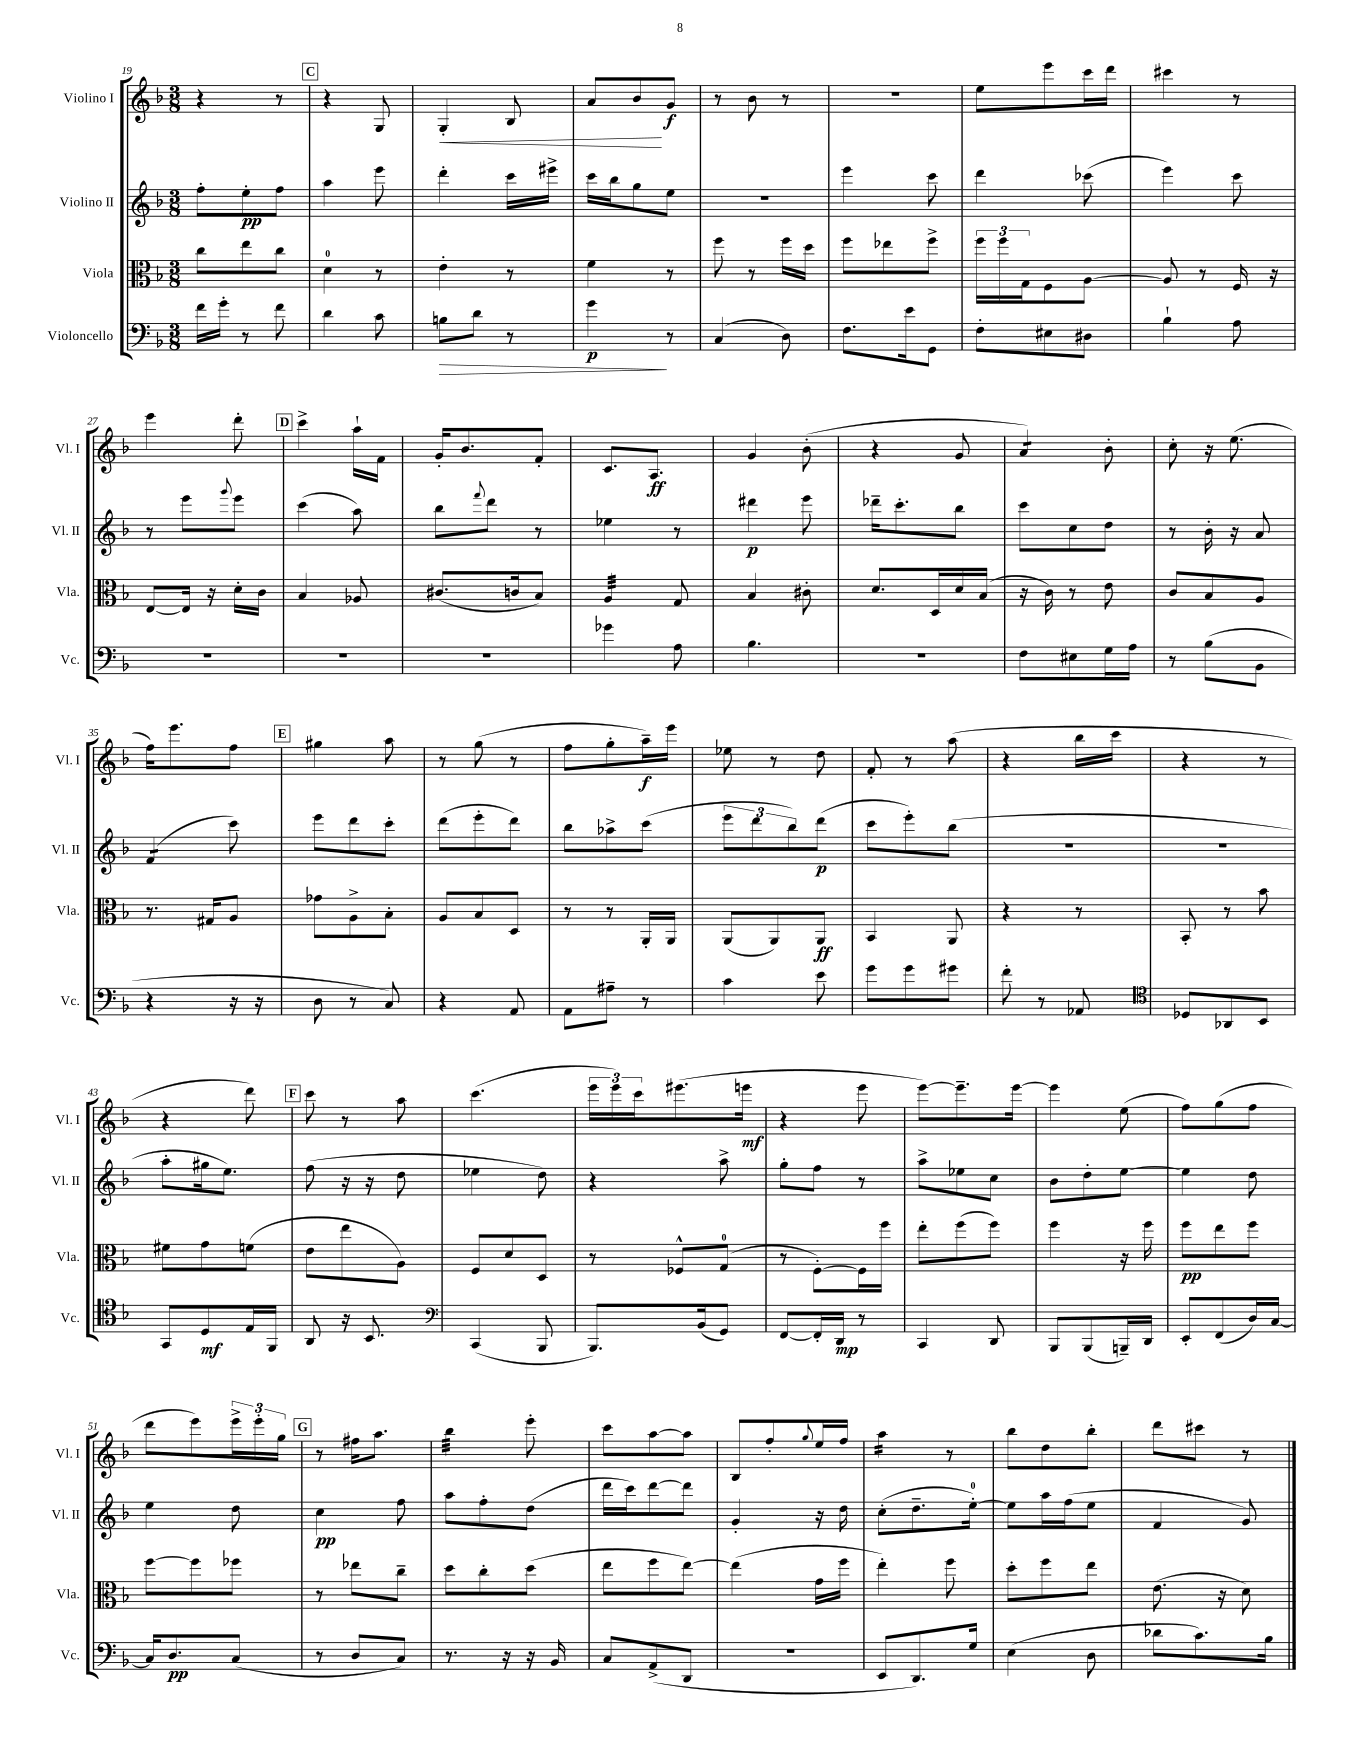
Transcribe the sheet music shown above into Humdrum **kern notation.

**kern	**kern	**kern	**kern
*staff4	*staff3	*staff2	*staff1
*clefF4	*clefC3	*clefG2	*clefG2
*k[b-]	*k[b-]	*k[b-]	*k[b-]
*M3/8	*M3/8	*M3/8	*M3/8
16f	8cc	8ff'	4r
16g'	.	.	.
8r	8ee	8ee'	.
8f	8cc	8ff	8r
=	=	=	=
4d	4d	4aa	4r
8c	8r	8eee	8G
=	=	=	=
8B	4e'	4ddd'	4G'
8d	.	.	.
8r	8r	16ccc	8B-
.	.	16eee#^	.
=	=	=	=
4g	4f	16ccc	8a
.	.	16bb-	.
.	.	8gg	8b-
8r	8r	8ee	8g
=	=	=	=
(4C	8ff	4.r	8r
.	8r	.	8b-
8D)	16ff	.	8r
.	16dd	.	.
=	=	=	=
8.F	8ff	4eee	4.r
.	8ee-	.	.
16e	.	.	.
8GG	8ff^	8ccc	.
=	=	=	=
8F'	24ff	4ddd	8ee
.	24ff	.	.
.	24G	.	.
8E#	8F	.	8eee
8D#	[8A	(8ccc-	16ccc
.	.	.	16ddd
=	=	=	=
4B-`	8A]	4eee)	4ccc#
.	8r	.	.
8A	16F	8ccc	8r
.	16r	.	.
=	=	=	=
4.r	[8E	8r	4eee
.	16E]	8eee	.
.	16r	.	.
.	.	8qqggg	.
.	16d'	8eee	8ddd'
.	16c	.	.
=	=	=	=
4.r	4B-	(4ccc	4ccc^
.	8A-	8aa)	16aa`
.	.	.	16f
=	=	=	=
4.r	(8.c#	8bb-	16g'
.	.	.	8.b-
.	.	8qqfff	.
.	.	8ddd	.
.	16c	.	.
.	8B-)	8r	8f'
=	=	=	=
4g-	4A	4ee-	8.c
.	.	.	8.A
8A	8G	8r	.
=	=	=	=
4.B-	4B-	4ddd#	4g
.	8c#'	8eee	(8b-'
=	=	=	=
4.r	8.d	16ddd-~	4r
.	.	8.ccc'	.
.	16D	.	.
.	16d	8bb-	8g
.	(16B-	.	.
=	=	=	=
8F	16r	8ccc	4a)
.	16c)	.	.
8E#	8r	8cc	.
16G	8e	8dd	8b-'
16A	.	.	.
=	=	=	=
8r	8c	8r	8cc'
(8B-	8B-	16b-'	16r
.	.	16r	(8.ee
8BB-	8A	8a	.
=	=	=	=
4r	8.r	(4f	16ff)
.	.	.	8.eee
.	16G#	.	.
16r	8A	8ccc)	8ff
16r	.	.	.
=	=	=	=
8D	8g-	8eee	4gg#
8r	8A^	8ddd	.
8C)	8B-'	8ccc'	8aa
=	=	=	=
4r	8A	(8ddd	8r
.	8B-	8eee'	(8gg
8AA	8D	8ddd)	8r
=	=	=	=
8AA	8r	8bb-	8ff
8A#~	8r	8aa-^	8gg'
8r	16AA'	(8ccc	16aa~)
.	16AA	.	16eee
=	=	=	=
4c	(8AA	12eee	8ee-
.	.	12ddd	.
.	8AA)	.	8r
.	.	12bb-)	.
8e	8AA	(8ddd	8dd
=	=	=	=
8g	4BB-	8ccc	8f'
8g	.	8eee')	8r
8g#	8AA	(8bb-	(8aa
=	=	=	=
8f'	4r	4.r	4r
8r	.	.	.
8AA-	8r	.	16bb-
.	.	.	16ccc
=	=	=	=
*clefC4	*	*	*
8D-	8BB-'	4.r	4r
8AA-	8r	.	.
8BB-	8b-	.	8r
=	=	=	=
8GG	8f#	8aa'	4r
8D	8g	16gg#	.
.	.	8.ee)	.
16E	(8f	.	8ddd)
16FF	.	.	.
=	=	=	=
8AA	8e	(8ff	8ccc
16r	8ee	16r	8r
8.BB-	.	16r	.
.	8A)	8dd	8aa
=	=	=	=
*clefF4	*	*	*
(4CC	8F	4ee-	(4.ccc
.	8d	.	.
8BBB-	8D	8dd)	.
=	=	=	=
8.BBB-)	8r	4r	24eee
.	.	.	24eee)
.	.	.	24ccc
.	8F-^^	.	(8.eee#
(16BB-	.	.	.
8GG)	(8G	8aa^	.
.	.	.	16eee
=	=	=	=
[8FF	8r	8gg'	4r
16FF']	[8F')	8ff	.
16DD	.	.	.
8r	16F]	8r	8eee
.	16ff	.	.
=	=	=	=
4CC	8ee'	8aa^	[8eee)
.	(8ff	8ee-	8.eee~]
8DD	8ff)	8cc	.
.	.	.	[16eee
=	=	=	=
8BBB-	4ff	8b-	4eee]
(8BBB-	.	8dd'	.
16BBB~)	16r	[8ee	(8ee
16DD	16ff	.	.
=	=	=	=
8EE'	8ff	4ee]	8ff)
(8FF	8ee	.	(8gg
16D)	8ff	8dd	8ff
[16C	.	.	.
=	=	=	=
16C]	[8ff	4ee	8ddd
8.D	.	.	.
.	8ff]	.	8eee)
(8C	8ff-	8dd	24eee^
.	.	.	24eee'
.	.	.	24gg
=	=	=	=
8r	8r	4cc	8r
8D	8ee-	.	16ff#
.	.	.	8.aa
8C)	8cc~	8ff	.
=	=	=	=
8.r	8dd	8aa	4bb-
.	8cc'	8ff'	.
16r	.	.	.
16r	(8dd	(8dd	8eee'
16BB-	.	.	.
=	=	=	=
8C	8ee	16ddd	8ccc
.	.	16ccc)	.
(8AA^	8ff	[8ddd	[8aa
8DD	[8ee)	8ddd]	8aa]
=	=	=	=
4.r	(4ee]	4g'	8B-
.	.	.	8ff'
.	.	.	8qqgg
.	16g	16r	16ee
.	16ff	16dd	16ff
=	=	=	=
8EE	4ee')	(8cc'	4aa
8.DD)	.	8.dd~	.
.	8ff	.	8r
16G	.	[16ee')	.
=	=	=	=
(4E	8dd'	8ee]	8bb-
.	8ff	16aa	8dd
.	.	(16ff	.
8D	8ee	8ee	8bb-'
=	=	=	=
8d-	(8.e	4f	8ddd
8.c)	.	.	8ccc#
.	16r	.	.
.	8d)	8g)	8r
16B-	.	.	.
==	==	==	==
*-	*-	*-	*-
